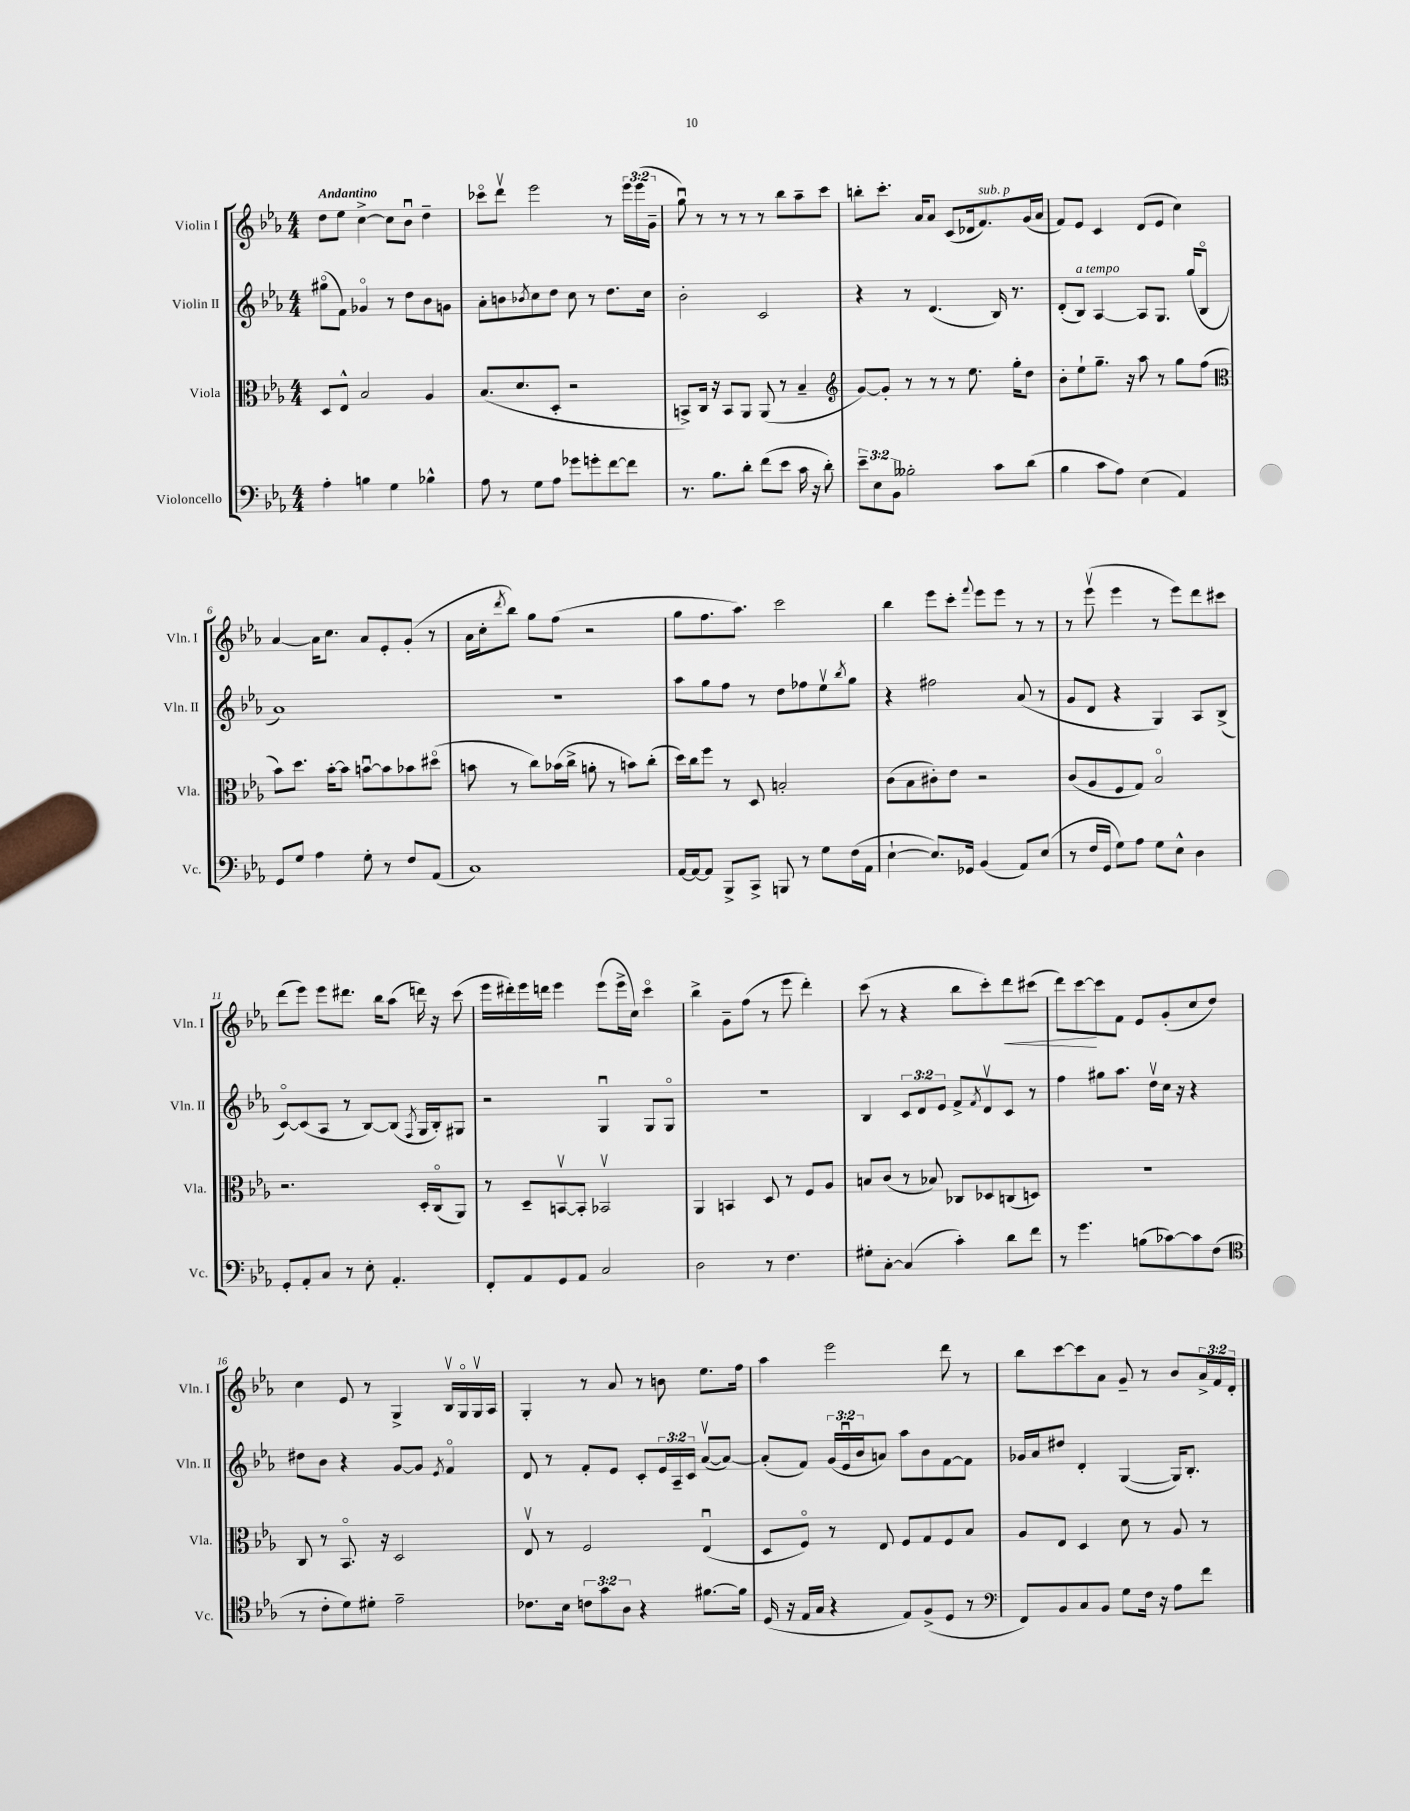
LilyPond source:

<<
\new StaffGroup <<
\new Staff = "s0" \with { instrumentName = "Violin I" shortInstrumentName = "Vln. I" } {
    \clef treble \key ees \major \numericTimeSignature \time 4/4 \override Staff.TupletNumber.text = #tuplet-number::calc-fraction-text \tempo "Andantino"
    d''8 ees''8 c''4~-> c''8 bes'8\downbow d''4-- |
    ces'''8\flageolet d'''8\upbow ees'''2 r8 \tuplet 3/2 { ees'''16 ees'''16( g'16-- } |
    g''8\downbow) r8 r8 r8 r8 bes''8 aes''8-- c'''8 |
    b''8-. c'''8.-. aes'16 aes'8 c'8( des'16 f'8.^\markup { \italic "sub. p" }) g'16( aes'16 |
    f'8) ees'8 c'4 d'8( ees'8 c''4) |
    aes'4~ aes'16 c''8. aes'8 ees'8-. g'8-.( r8 |
    aes'16 c''16-. \acciaccatura { d'''8 } bes''8) g''8 f''8( r2 |
    g''8 f''8. aes''8.) c'''2 |
    bes''4 ees'''8 c'''8-. \appoggiatura { f'''8 } ees'''8 ees'''8 r8 r8 |
    r8 ees'''8\upbow( ees'''4 r8 ees'''8) d'''8 cis'''8 |
    d'''8( ees'''8) ees'''8 dis'''8. bes''16 aes''8( d'''16) r16 c'''8( |
    ees'''16 dis'''16-.) ees'''16 d'''16 ees'''4 ees'''8( ees'''16-> c''16) c'''4\flageolet |
    bes''4-> g'8-- f''8( r8 ees'''8 d'''4-.) |
    c'''8( r8 r4 bes''8 c'''8-.) d'''8\< cis'''8( |
    d'''8) c'''8~\! c'''8 f'8 ees'8 g'8-.( c''8 d''8) |
    c''4 ees'8 r8 g4-> bes16\upbow g16\flageolet g16\upbow aes16 |
    g4-. r8 aes'8 r8 b'8 ees''8. f''16 |
    aes''4 ees'''2 d'''8 r8 |
    bes''8 c'''8~ c'''8 aes'8 g'8-- r8 bes'8 \tuplet 3/2 { aes'16-> f'16 d'16-. } \bar "|." |
}
\new Staff = "s1" \with { instrumentName = "Violin II" shortInstrumentName = "Vln. II" } {
    \clef treble \key ees \major \numericTimeSignature \time 4/4 \override Staff.TupletNumber.text = #tuplet-number::calc-fraction-text
    gis''8\flageolet( f'8) ges'4\flageolet r8 d''8 bes'8 g'8 |
    aes'8-. b'8 \acciaccatura { bes'8 } c''8 d''8 c''8 r8 d''8. c''16 |
    bes'2-. c'2 |
    r4 r8 d'4.( bes16) r8. |
    d'8-.( bes8^\markup { \italic "a tempo" }) aes4~ aes8 g8. g''16( bes8\flageolet |
    aes'1) |
    R1 |
    aes''8 g''8 f''8 r8 d''8 fes''8 ees''8\upbow \acciaccatura { bes''8 } g''8 |
    r4 fis''2 aes'8( r8 |
    g'8 d'8 r4 g4) aes8 bes8->( |
    c'8~\flageolet) c'8( aes8 r8 bes8~) bes8( \acciaccatura { f8 } g16 bes16-.) gis8 |
    r2 g4\downbow g8 g8\flageolet |
    R1 |
    bes4 \tuplet 3/2 { c'8 d'8 ees'8 } f'8-> \acciaccatura { f'8 } d'8\upbow c'8 r8 |
    f''4 gis''8 aes''8. d''16\upbow c''16 r16 r4 |
    dis''8 bes'8 r4 g'8~ g'8 \acciaccatura { ees'8 } f'4\flageolet |
    d'8 r8 f'8-. ees'8 c'8-. \tuplet 3/2 { ees'16 aes16-- c'16 } aes'8~\upbow( aes'8~) |
    aes'8-.( f'8) \tuplet 3/2 { g'16( ees'16\downbow bes'16 } a'8) aes''8 bes'8 f'8~ f'8 |
    ges'16 aes'16 dis''8 d'4-. g4~( g16) bes8.-. \bar "|." |
}
\new Staff = "s2" \with { instrumentName = "Viola" shortInstrumentName = "Vla." } {
    \clef alto \key ees \major \numericTimeSignature \time 4/4
    d8 ees8-^ bes2 aes4 |
    bes8.( d'8. d8-. r2 |
    b,8->) c16 r16 b,8 aes,8 aes,8( r8 bes4-- |
    \clef treble g'8~) g'8-. r8 r8 r8 ees''8. g''16-. d''8 |
    bes'8-. ees''8-! g''8.-- r16 aes''8 r8 g''8 f''8( |
    \clef alto bes'8) d''8. bes'16~-. bes'8 b'8~\downbow b'8 bes'8 dis''8\flageolet( |
    b'8 r8 c''8) bes'16( c''16-> a'8-. r8 b'8) c''8-.( |
    d''16) c''16 f''8 r8 d8 b2-. |
    c'8( bes8 cis'8-.) ees'8 r2 |
    c'8( aes8 f8 g8) bes2\flageolet |
    r2. d16-. c16\flageolet( aes,8) |
    r8 d8-- b,8~\upbow b,8-. bes,2\upbow |
    aes,4 b,4 d8 r8 f8 aes8 |
    b8 c'8( r8 bes8) ces8 des8 c8( d8) |
    r1 |
    c8 r8 bes,8.\flageolet r16 d2 |
    ees8\upbow r8 f2 ees4\downbow( |
    d8 f8\flageolet) r8 ees8 f8 g8 f8 bes8 |
    aes8 ees8 d4 d'8 r8 aes8 r8 \bar "|." |
}
\new Staff = "s3" \with { instrumentName = "Violoncello" shortInstrumentName = "Vc." } {
    \clef bass \key ees \major \numericTimeSignature \time 4/4 \override Staff.TupletNumber.text = #tuplet-number::calc-fraction-text
    aes4-. b4 g4 bes4-^ |
    aes8 r8 g8 aes8 ges'8 g'8-. f'8~ f'8 |
    r8. bes8. d'8-. f'8( ees'8 c'16 r16 d'8-.) |
    \tuplet 3/2 { ees'8-- ees8 bes,8 } beses2-. c'8 d'8( |
    bes4 c'8 aes8) ees4( aes,4) |
    g,8 g8 aes4 g8-. r8 f8 aes,8( |
    c1) |
    aes,16~ aes,16~ aes,8 bes,,8-> c,8-> b,,8 r8 g8 f16( aes,16 |
    ees4~-! ees8.) ges,16 bes,4( aes,8) ees8( |
    r8 f16 g,16 g8) aes8 g8 ees8-^ d4 |
    g,8-. aes,8-. c8 r8 ees8-. aes,4.-. |
    f,8-. aes,8 g,8 aes,8 c2 |
    d2 r8 f4. |
    gis8-. c8~-. c4( c'4-.) d'8 f'8 |
    r8 g'4. b8( ces'8~) ces'8 f8( |
    \clef tenor r8 c'8-. d'8) dis'8-. ees'2-- |
    ces'8. bes16 \tuplet 3/2 { c'8 g'8 aes8 } r4 fis'8.~ fis'16 |
    d16( r16 ees16 g16 r4 ees8) f8->( d8 r8 |
    \clef bass f,8) bes,8 c8 bes,8 g8 f16 r16 aes8 f'8 \bar "|." |
}
>>
>>
